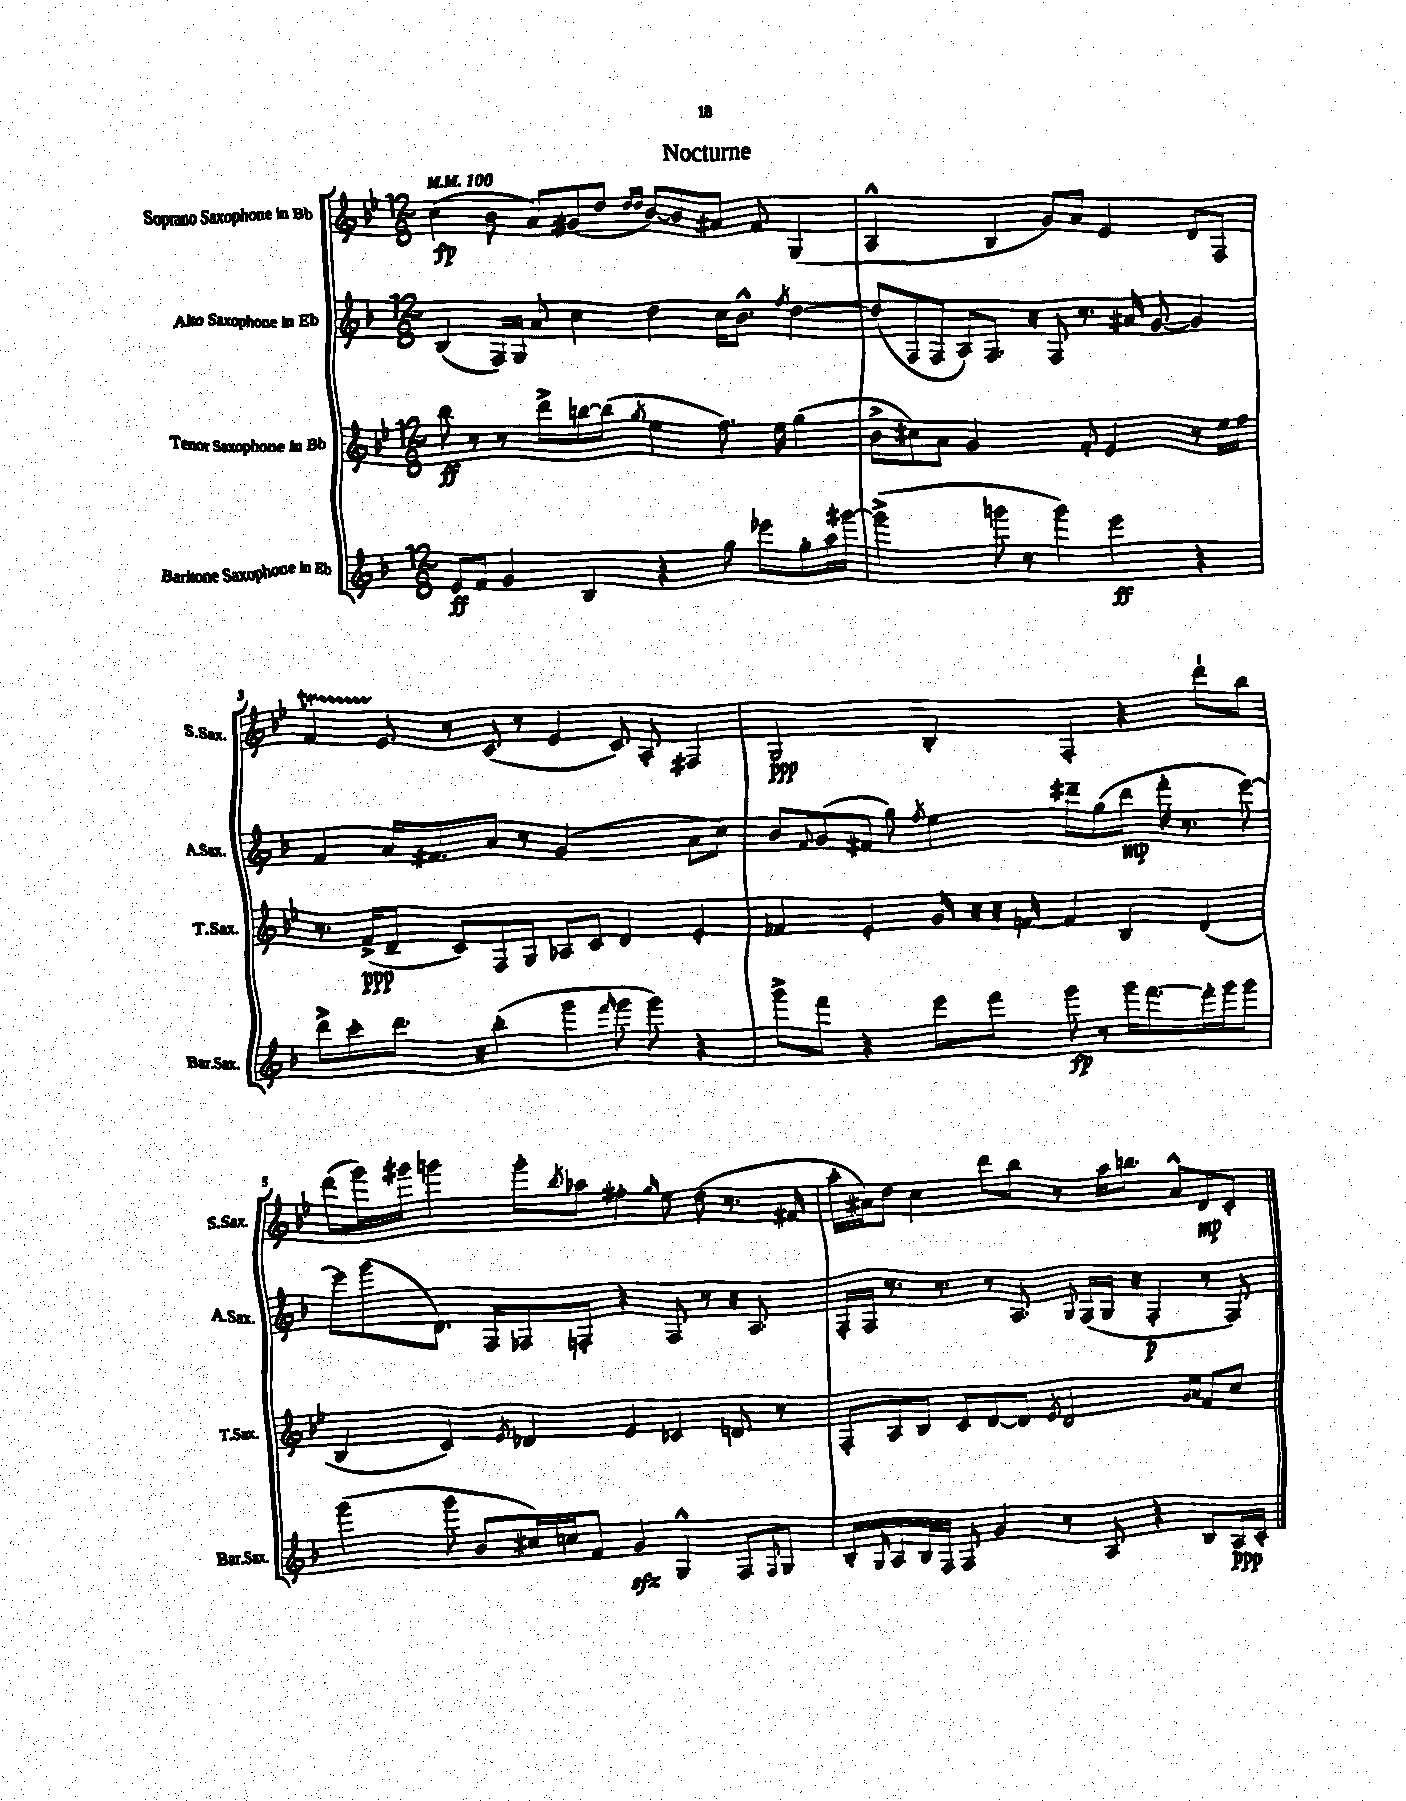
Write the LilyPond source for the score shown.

\header { title = "Nocturne" }
<<
\new StaffGroup <<
\new Staff = "s0" \with { instrumentName = "Soprano Saxophone in Bb" shortInstrumentName = "S.Sax." } {
    \clef treble \key bes \major \numericTimeSignature \time 12/8 \tempo 4 = 100
    c''4\fp( bes'8 a'8) gis'8( d''8 \grace { d''16 d''16 } bes'8~) bes'8 ais'8 f'8 g4( |
    a2-^ bes4 g'8) a'8 ees'4 d'8 f8 |
    f'4\startTrillSpan ees'8\stopTrillSpan r8 c'8( r8 ees'4 c'8) a8-. fis4 |
    g2\ppp bes4-. f4-. r4 d'''8-! bes''8 |
    d'''8( g'''16) gis'''16 g'''4 g'''8-. \acciaccatura { bes''8 } aes''8 fis''4-. \grace { g''16 } ees''8 d''8( r8. fis'16 |
    a''16-. ais'16) d''8 c''4 d'''8 bes''8 r8 a''16 b''8. ais'8-^ d'8\mp c'8-. \bar "|." |
}
\new Staff = "s1" \with { instrumentName = "Alto Saxophone in Eb" shortInstrumentName = "A.Sax." } {
    \clef treble \key f \major \numericTimeSignature \time 12/8
    bes4( f16) g16 a'8 c''4 d''4 c''16 bes'8.-^ \acciaccatura { f''8 } d''4~ |
    d''8( f8 f8 a8) f8. r16 f8 r8. ais'16 g'8~ g'4 |
    f'4 a'16 fis'8. a'8 r8 g'2( a'8 c''8) |
    bes'8 \appoggiatura { f'8 } g'8( fis'8 g''8) \acciaccatura { f''8 } e''4 dis'''8-- g''8( dis'''8\mp f'''16-. r8. e'''8~) |
    e'''8 g'''8( d'8.) f16 fes8 f8-. r4 f8 r8 r16 a8. |
    f16-. f16 r8. r8. r8 a8. \appoggiatura { g8 } f16( g16 r16 f4-.\p r8 f8) \bar "|." |
}
\new Staff = "s2" \with { instrumentName = "Tenor Saxophone in Bb" shortInstrumentName = "T.Sax." } {
    \clef treble \key bes \major \numericTimeSignature \time 12/8
    bes''8\ff r8 r8 d'''8-> b''8~ b''8( \acciaccatura { g''8 } ees''4 f''8.) ees''16 g''4( |
    bes'8-> cis''8) a'8 g'2 f'8-. ees'4 r8 ees''16 f''16 |
    r8. f'16->\ppp( d'8-- c'8) f8 g8 aes8 c'8 d'4 ees'4-. |
    fes'4 ees'4-. g'16 r16 r16 f'16~ f'4 bes4 d'4( |
    bes4 c'4) \acciaccatura { ees'8 } des'4 ees'4 ces'4 d'8 r8 |
    f8-. a8 bes8 c'8 d'8~ d'8 \acciaccatura { ees'8 } d'2 \grace { g'16 a'16 } f'8 c''8 \bar "|." |
}
\new Staff = "s3" \with { instrumentName = "Baritone Saxophone in Eb" shortInstrumentName = "Bar.Sax." } {
    \clef treble \key f \major \numericTimeSignature \time 12/8
    e'8\ff f'8 g'4 bes4 r4 g''8 ees'''8 g''8-. a''16 gis'''16~ |
    gis'''2->( g'''8 r8 g'''4) e'''4\ff r4 |
    d'''8-> c'''8-. d'''8. r16 bes''4-.( g'''4 \grace { f'''16 } g'''8 g'''8) r4 |
    g'''8-> f'''8 r4 e'''8 f'''8 g'''8\fp r8 g'''16 f'''8.~ f'''16-. g'''16 g'''8 |
    g'''4( g'''8 bes'8 cis''16) c''16 f'8 g'4\sfz g4-^ f8 \appoggiatura { f8 } g8 |
    bes8-. \grace { g16 } a8 bes16 f16 f8 g'4 r8 a8 r4 bes8 a16\ppp c'16-. \bar "|." |
}
>>
>>
